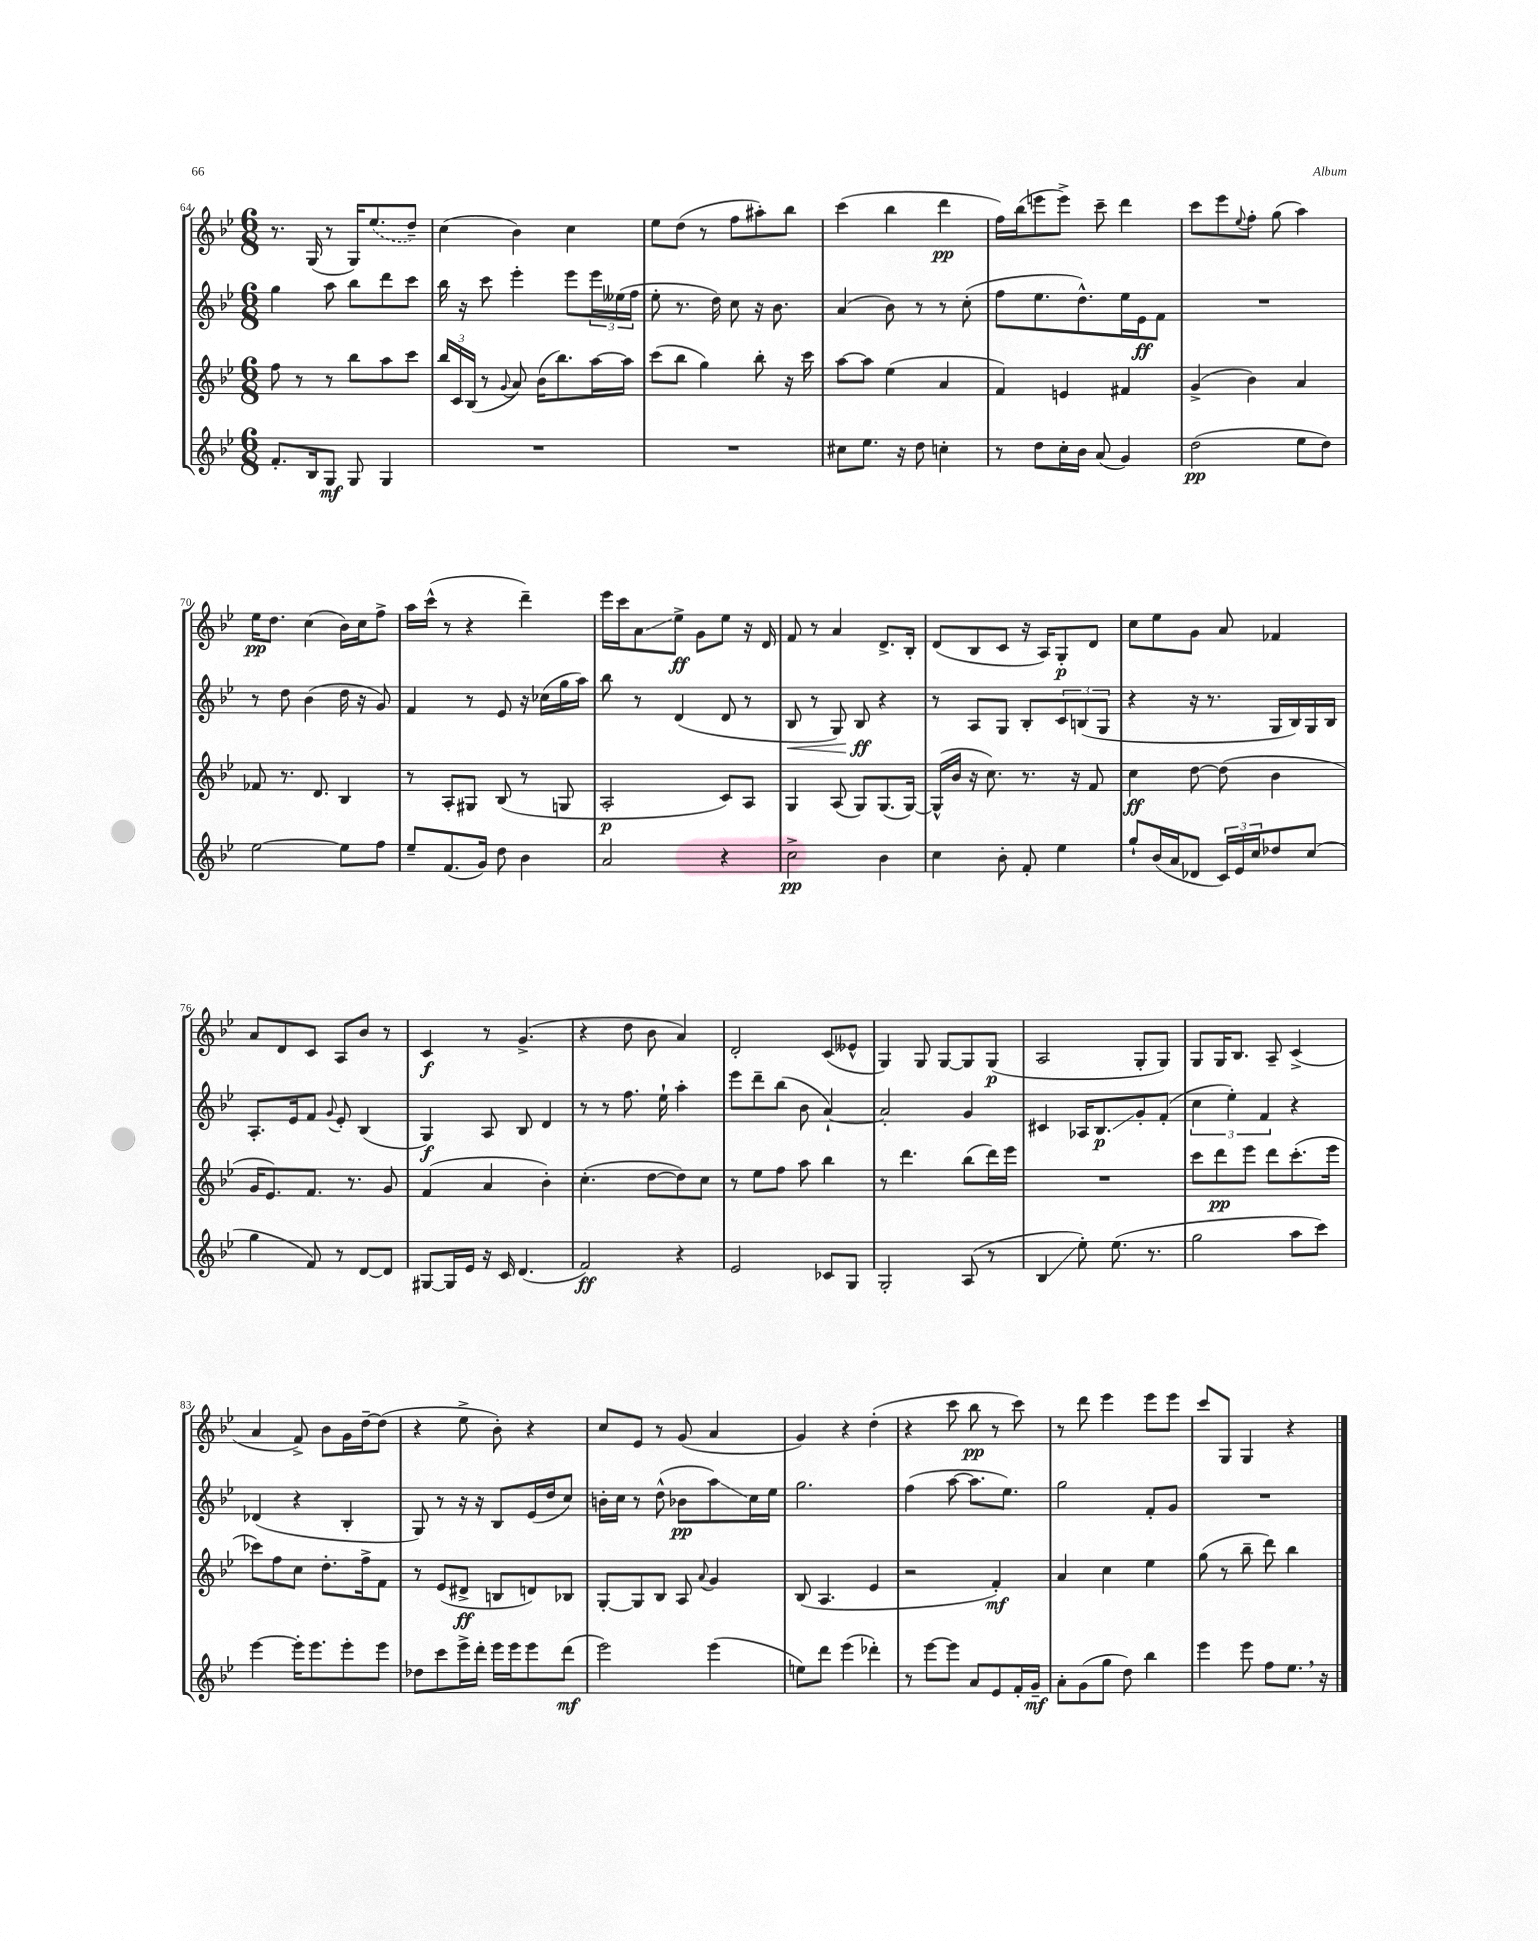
<<
\new StaffGroup <<
\new Staff = "s0" {
    \clef treble \key bes \major \numericTimeSignature \time 6/8
    r8. g16( r8 g16) \once \slurDashed ees''8.( d''8--) |
    c''4( bes'4) c''4 |
    ees''8 d''8( r8 f''8 ais''8-.) bes''8 |
    c'''4( bes''4 d'''4\pp |
    f''16) bes''16( e'''8 e'''8->) c'''8-- d'''4 |
    c'''8 ees'''8 \appoggiatura { ees''8 } f''8-. g''8( a''4) |
    ees''16\pp d''8. c''4( bes'16) c''16 f''8-> |
    a''16 c'''16-^( r8 r4 d'''4--) |
    ees'''16 c'''16 a'8\glissando ees''8->\ff g'8 ees''8 r16 d'16 |
    f'8 r8 a'4 d'8.-> bes16-. |
    d'8( bes8 c'8 r16 a16) g8-.\p d'8 |
    c''8 ees''8 g'8 a'8 fes'4 |
    a'8 d'8 c'8 a8 bes'8 r8 |
    c'4\f r8 g'4.->( |
    r4 d''8 bes'8 a'4) |
    d'2-. c'8( eeses'8-^ |
    g4) g8 g8~ g8 g8\p( |
    a2 g8-. g8) |
    g8 g16 bes8. a8-- c'4->( |
    a'4 f'8->) bes'8 g'16 d''16~-- d''8( |
    r4 ees''8-> bes'8-.) r4 |
    c''8 ees'8 r8 g'8( a'4 |
    g'4) r4 d''4-.( |
    r4 c'''8 bes''8\pp r8 c'''8) |
    r8 d'''8 ees'''4 ees'''8 ees'''8 |
    c'''8 g8 g4 r4 \bar "|." |
}
\new Staff = "s1" {
    \clef treble \key bes \major \numericTimeSignature \time 6/8
    g''4 a''8 bes''8 d'''8 c'''8 |
    bes''16 r16 c'''8 ees'''4-. ees'''8 \tuplet 3/2 { ees'''16 eeses''16( f''16 } |
    ees''8-. r8. d''16) c''8 r16 bes'8. |
    a'4( bes'8) r8 r8 c''8-.( |
    f''8 ees''8. d''8.-^) ees''16 ees'16\ff f'8 |
    R2. |
    r8 d''8 bes'4( d''16 r16 g'8) |
    f'4 r8 ees'8 r16 ces''16( g''16 a''16) |
    bes''8 r8 d'4( d'8 r8 |
    bes8\< r8 g8) bes8\ff\! r4 |
    r8 a8 g8 bes8-. \tuplet 3/2 { c'8 b8( g8 } |
    r4 r16 r8. g16 bes16) g16 bes16 |
    a8.-. ees'16 f'8 \appoggiatura { g'8 } ees'8-. bes4( |
    g4\f) a8 bes8 d'4 |
    r8 r8 f''8. ees''16-! a''4-. |
    ees'''8 d'''8-- bes''8( bes'8 a'4~-!) |
    a'2-. g'4 |
    cis'4 aes16 bes8.\glissando\p g'8-. f'8-.( |
    \tuplet 3/2 { c''4 ees''4-.) f'4 } r4 |
    des'4( r4 bes4-. |
    g8) r8 r16 r16 bes8 ees'16( d''16 c''8) |
    b'16-. c''16 r8 d''8-^( bes'8\pp a''8\glissando) c''16 ees''16 |
    g''2. |
    f''4( a''8~ a''8. ees''8.) |
    g''2 f'8-. g'8 |
    R2. \bar "|." |
}
\new Staff = "s2" {
    \clef treble \key bes \major \numericTimeSignature \time 6/8
    f''8 r8 r8 bes''8 a''8 c'''8 |
    \tuplet 3/2 { bes''16 c'16 bes16( } r8 \appoggiatura { g'8 } a'8) bes'16( bes''8.) a''16~ a''16 |
    c'''8( bes''8 g''4) bes''8-. r16 c'''16 |
    a''8~ a''8 ees''4( a'4 |
    f'4) e'4 fis'4 |
    g'4->( bes'4) a'4 |
    fes'8 r8. d'8. bes4 |
    r8 a8-. gis8 bes8( r8 g8 |
    a2-.\p c'8) a8 |
    g4 a8( g8) g8.( g16~) |
    g16-^( bes'16 r16 c''8.) r8. r16 f'8 |
    c''4\ff d''8~ d''8( bes'4 |
    g'16 ees'8.) f'8. r8. g'8 |
    f'4( a'4 bes'4-.) |
    c''4.-.( d''8~ d''8) c''8 |
    r8 ees''8 f''8 a''8 bes''4 |
    r8 d'''4. bes''8( d'''16) ees'''16 |
    R2. |
    c'''8 d'''8\pp ees'''8 d'''8 c'''8.-.( ees'''16 |
    ces'''8) f''8 c''8 d''8.-. f''16-> f'8 |
    r8 ees'8( dis'8->\ff b8 d'8) bes8 |
    g8~-. g8 bes8 a8 \appoggiatura { a'8 } g'4 |
    bes8( a4. ees'4 |
    r2 f'4-.\mf) |
    a'4 c''4 ees''4 |
    g''8( r8 bes''8-- d'''8) bes''4 \bar "|." |
}
\new Staff = "s3" {
    \clef treble \key bes \major \numericTimeSignature \time 6/8
    f'8.-. bes16 g8\mf g8 g4 |
    R2. |
    R2. |
    cis''8 ees''8. r16 d''8 c''4-. |
    r8 d''8 c''16-. bes'16 a'8( g'4) |
    d''2\pp( ees''8 d''8) |
    ees''2~ ees''8 f''8 |
    ees''8-- f'8.( g'16) d''8 bes'4 |
    a'2 r4 |
    c''2->\pp bes'4 |
    c''4 bes'8-. f'8-. ees''4 |
    g''8-! bes'16( a'16 des'8 \tuplet 3/2 { c'16) ees'16 c''16 } des''8 c''8( |
    g''4 f'8) r8 d'8~ d'8 |
    gis8~ gis16 ees'16 r16 c'16 d'4.( |
    f'2\ff) r4 |
    ees'2 ces'8 g8 |
    g2-. a8( r8 |
    bes4\glissando ees''8-.) ees''8.( r8. |
    g''2 a''8 c'''8) |
    ees'''4~ ees'''16-. ees'''8. ees'''8-. ees'''8 |
    des''8 c'''8 ees'''16-> d'''16-. ees'''16 ees'''16 ees'''8 d'''8\mf( |
    ees'''2) ees'''4( |
    e''8) d'''8 ees'''4( des'''4-.) |
    r8 ees'''8~ ees'''8 a'8 ees'8 f'16-. g'16--\mf |
    a'8-. g'8( g''8 d''8) bes''4 |
    ees'''4 ees'''8 f''8 ees''8. \breathe r16 \bar "|." |
}
>>
>>
\layout { \context { \Score currentBarNumber = #64 } }
